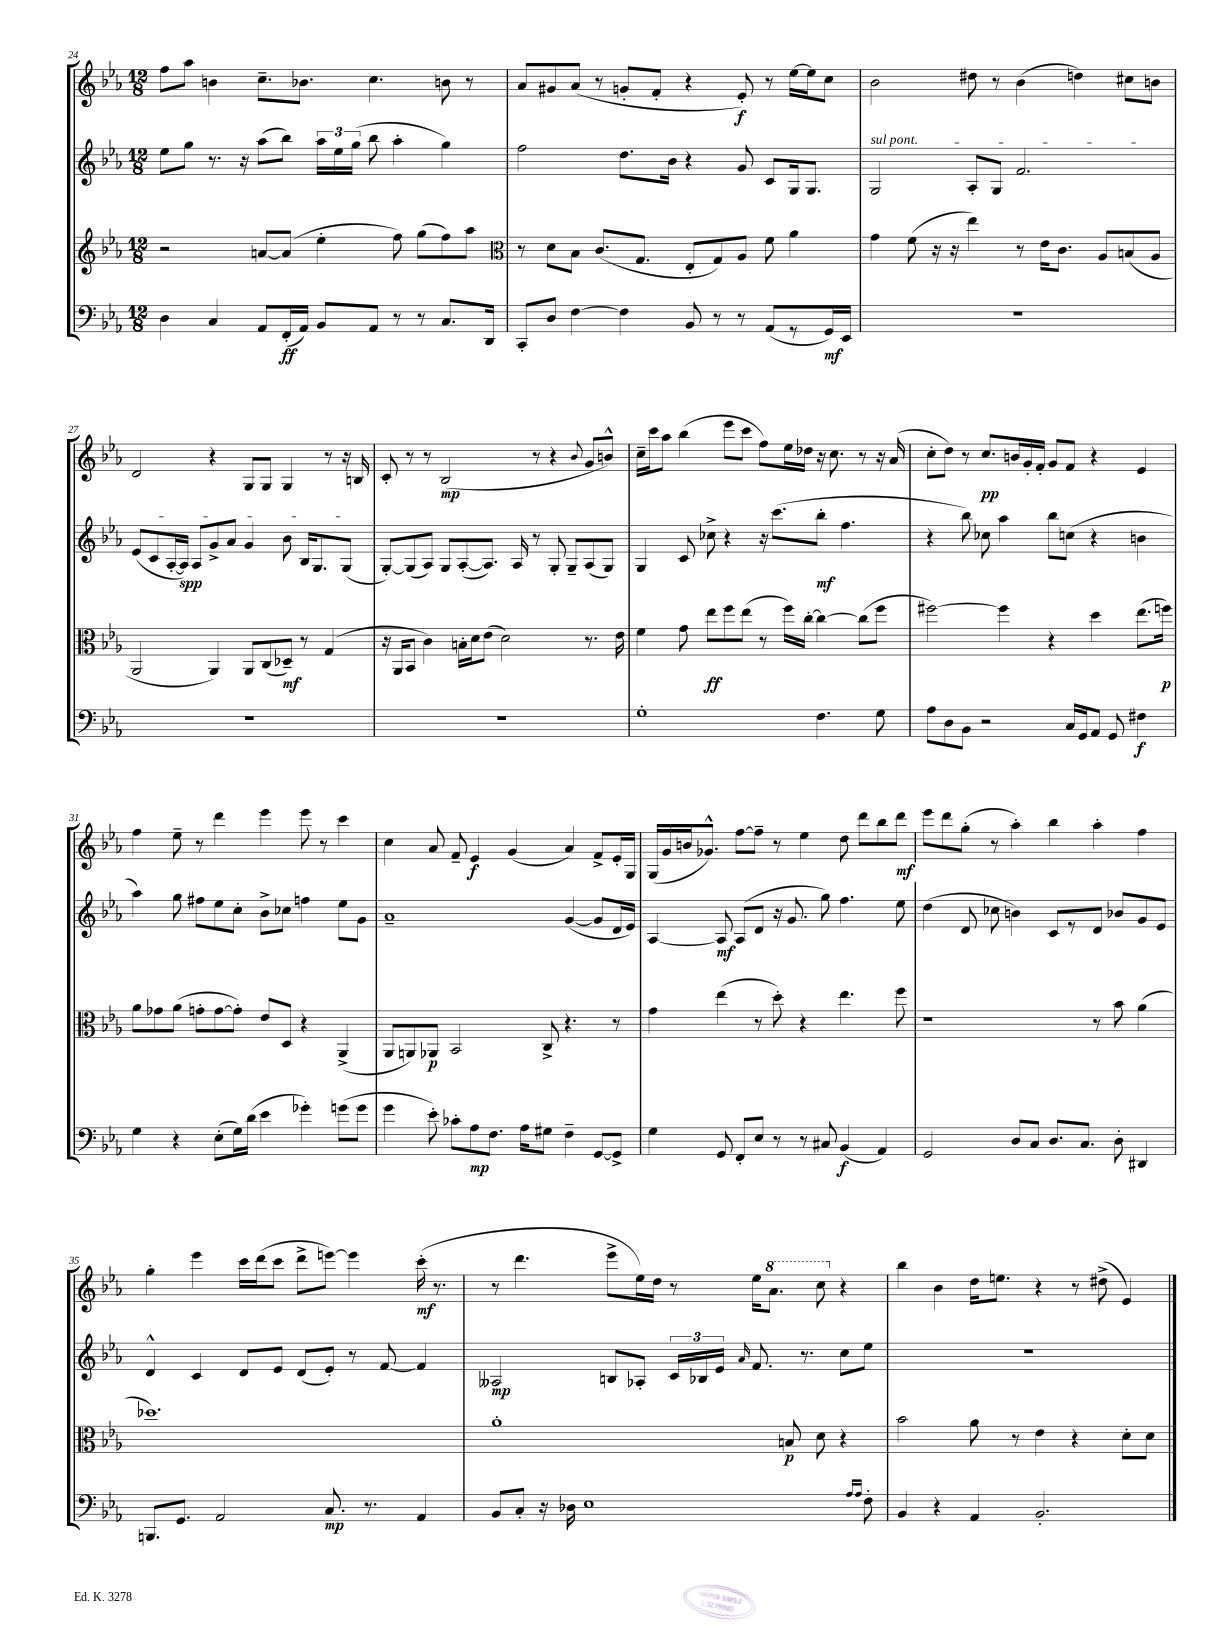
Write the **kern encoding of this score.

**kern	**kern	**kern	**kern
*staff4	*staff3	*staff2	*staff1
*clefF4	*clefG2	*clefG2	*clefG2
*k[b-e-a-]	*k[b-e-a-]	*k[b-e-a-]	*k[b-e-a-]
*M12/8	*M12/8	*M12/8	*M12/8
4D\	2r	8ee-\L	8ff\L
.	.	8gg\J	8aa-\J
4C/	.	8.r	4b\
.	.	16r	.
8AA-/L	[8a/L	(8aa-\L	8.cc~\L
(16FF'/L	(8a/]J	8bb-\J)	.
16AA-/JJ)	.	.	8.b-\J
8BB-/L	4ee-'\	24aa-\LL	.
.	.	24ee-\	.
.	.	(24gg\JJ	.
8AA-/J	.	8bb-\	4.cc\
8r	8ff\)	4aa-'\	.
8r	(8gg\L	.	.
8.C/L	8ff\)	4gg\)	8b\
.	8aa-\J	.	8r
16DD/Jk	.	.	.
=	=	=	=
*	*clefC3	*	*
8CC'/L	8r	2ff\	8a-/L
8D/J	8d\L	.	8g#/
[4F\	8B-\J	.	(8a-/J
.	(8.c/L	.	8r
4F\]	.	8.dd\L	8g'/L
.	8.G/J	.	.
.	.	.	8f'/J
.	.	16b-\Jk	.
8BB-/	8E-'/L	4r	4r
8r	8G/)	.	.
8r	8A-/J	8g/	8e-'/)
(8AA-/L	8f\	8c/L	8r
8r	4a-\	16G/k	[16ee-\LL
.	.	8.G/J	16ee-\]J
16GG/L)	.	.	8cc\J
16EE-/JJ	.	.	.
=	=	=	=
1.r	4g\	2G/	2b-\
.	(8f\	.	.
.	16r	.	.
.	16r	.	.
.	4ee-\)	8A-'/L	8dd#\
.	.	8G/J	8r
.	8r	2.f/	(4b-\
.	16e-\LK	.	.
.	8.c\J	.	.
.	.	.	4dd\)
.	8A-/L	.	.
.	(8B/	.	8cc#\L
.	8A-/J	.	8b\J
=	=	=	=
1.r	2AA-/	(8e-/L	2d/
.	.	8c/	.
.	.	[16A-'/L	.
.	.	16A-/]JJ)	.
.	.	8A-/L	.
.	4AA-/)	8g^/	4r
.	.	8a-/J	.
.	8AA-/L	4g/	8G/L
.	(8C/	.	8G/J
.	8D-~/J)	8b-\	4G/
.	8r	16B-/LK	.
.	.	8.G/	.
.	(4G/	.	8r
.	.	(8G/J	16r
.	.	.	16B/
=	=	=	=
1.r	16r	[8G'/L)	8c'/
.	16AA-/LK	.	.
.	8BB-/J	(8G/]	8r
.	4c\)	8A-/J)	8r
.	.	8G/L	(2B-/
.	16B'\LL	([8A-'/	.
.	16d\J	.	.
.	(8e-\J	8.A-/]J)	.
.	2d\)	.	.
.	.	16A-/	.
.	.	8r	8r
.	.	8G'/	4r
.	.	8G~/L	.
.	.	.	8qqb-/
.	8.r	(8A-/	8g/L
.	.	8G/J)	8b^^/J)
.	16e-\	.	.
=	=	=	=
1G'	4f\	4G/	16cc~\LL
.	.	.	16ccc\J
.	.	.	8aa-\J
.	8g\	8c/	(4bb-\
.	8ee-\L	8cc-^\	.
.	8ff\	4r	8eee-\L
.	(8ee-\J	.	8ccc\J
.	8r	16r	8ff\L)
.	.	(8.ccc\L	.
.	16ff\LL)	.	16ee-\L
.	[16cc'\JJ	.	16dd-\JJ
4.F\	4cc\_	8bb-'\J	16r
.	.	.	8.cc\
.	.	4.ff\	.
.	(8cc\]L	.	8r
8G\	8ff\J	.	16r
.	.	.	(16a-/
=	=	=	=
8A-\L	[2ff#\)	4r	8cc'\L
8D\	.	.	8dd\J)
8BB-\J	.	8bb-\)	8r
2r	.	8cc-\	8.cc/L
.	4ff#\]	4aa-\	.
.	.	.	16b/L
.	.	.	16g'/
.	.	.	16f'/JJ
.	4r	8bb-\L	8g/L
16C/LL	.	(8cc\J	8f/J
16GG/J	.	.	.
8AA-/J	4dd\	4r	4r
8GG/	.	.	.
4F#\	(8.ee-\L	4b\	4e-/
.	16ff\Jk)	.	.
=	=	=	=
4G\	8a-\L	4aa-\)	4ff\
.	8g-\	.	.
4r	(8a-\J	8gg\	8ee-~\
.	8g'\L	8ff#\L	8r
(8E-'\L	[8g\	8ee-\	4ddd\
16G\L)	8g'\]J)	8cc'\J	.
(16d\JJ	.	.	.
4e-\	8e-/L	8b-^\L	4eee-\
.	8D/J	8cc-\J	.
4g-'\)	4r	4ff\	8eee-\
.	.	.	8r
(8g\L	(4AA-^/	8ee-\L	4ccc\
8g\J	.	8g\J	.
=	=	=	=
4g\	8AA-/L	1a-~	4cc\
.	8AA/)	.	.
8e-'\)	8AA-/J	.	8a-/
8c-'\L	2BB-/	.	8f~/
8A-\	.	.	4e-/
8.F\J	.	.	.
.	.	.	(4g/
16A-\LK	.	.	.
8G#\J	8C^/	.	.
4F~\	4.r	([4g/	4a-/)
[8GG/L	.	8g/]L	8f^/L
8GG^/]J	8r	16d/L	16e-'/L
.	.	16e-/JJ)	16G/JJ
=	=	=	=
4G\	4g\	[4A-/	(16G/LL
.	.	.	16g/
.	.	.	16b/J
.	.	.	8.g-^^/J)
8GG/	(4ee-\	8A-/]	.
8FF'/L	.	(8A-/L	[8ff\L
8E-/J	8r	8d/J	8ff~\]J
8r	8dd'\)	16r	8r
.	.	8.g/	.
8r	4r	.	4ee-\
8C#/	.	8gg\)	.
(4BB-/	4.ee-\	4.ff\	8dd\
.	.	.	8ddd\L
4AA-/)	.	.	8bb-\
.	8ff\	8ee-\	8ddd\J
=	=	=	=
2GG/	1r	(4dd\	8eee-\L
.	.	.	8ddd\
.	.	8d/	(8gg'\J
.	.	8cc-\	8r
8D/L	.	4b\)	4aa-'\)
8C/J	.	.	.
8.D/L	.	8c/L	4bb-\
.	.	8r	.
8.C/J	.	.	.
.	8r	8d/J	4aa-'\
8D'\	8b-\	8b-/L	.
4DD#/	(4a-\	8g/	4ff\
.	.	8e-/J	.
=	=	=	=
8.BBB/L	1.dd-)	4d^^/	4gg'\
8.GG/J	.	.	.
.	.	4c/	4eee-\
2AA-/	.	.	.
.	.	8d/L	16ccc\LL
.	.	.	(16ddd\J
.	.	8e-/J	8ccc\J
.	.	(8d/L	8ddd^\L
8.C/	.	8e-'/J)	[8eee\J)
.	.	8r	4eee\]
8.r	.	.	.
.	.	[8f/	.
4AA-/	.	4f/]	(16ccc'\
.	.	.	8.r
=	=	=	=
8BB-/L	1a-'	2A--/	8r
8C'/J	.	.	4.ddd\
16r	.	.	.
16D-\	.	.	.
1E-	.	.	.
.	.	8B/L	8eee-^\L
.	.	8A-'/J	16ee-\L)
.	.	.	16dd\JJ
.	.	24c/LL	8r
.	.	24B-/	.
.	.	24e-/JJ	.
.	.	16qqa-/	.
.	.	8.f/	16ee-\LK
.	.	.	8.aa-\J
.	8B/	.	.
.	.	8.r	.
.	8d\	.	8ccc\
.	4r	8cc\L	4r
16qqA-/LL	.	.	.
16qqA-/JJ	.	.	.
8F'\	.	8ee-\J	.
=	=	=	=
4BB-/	2b-\	1.r	4bb-\
4r	.	.	4b-\
4AA-/	8a-\	.	16dd\LK
.	.	.	8.ee\J
.	8r	.	.
2.BB-'/	4e-\	.	4r
.	4r	.	8r
.	.	.	(8dd#^\
.	8d'\L	.	4e-/)
.	8d\J	.	.
==	==	==	==
*-	*-	*-	*-
